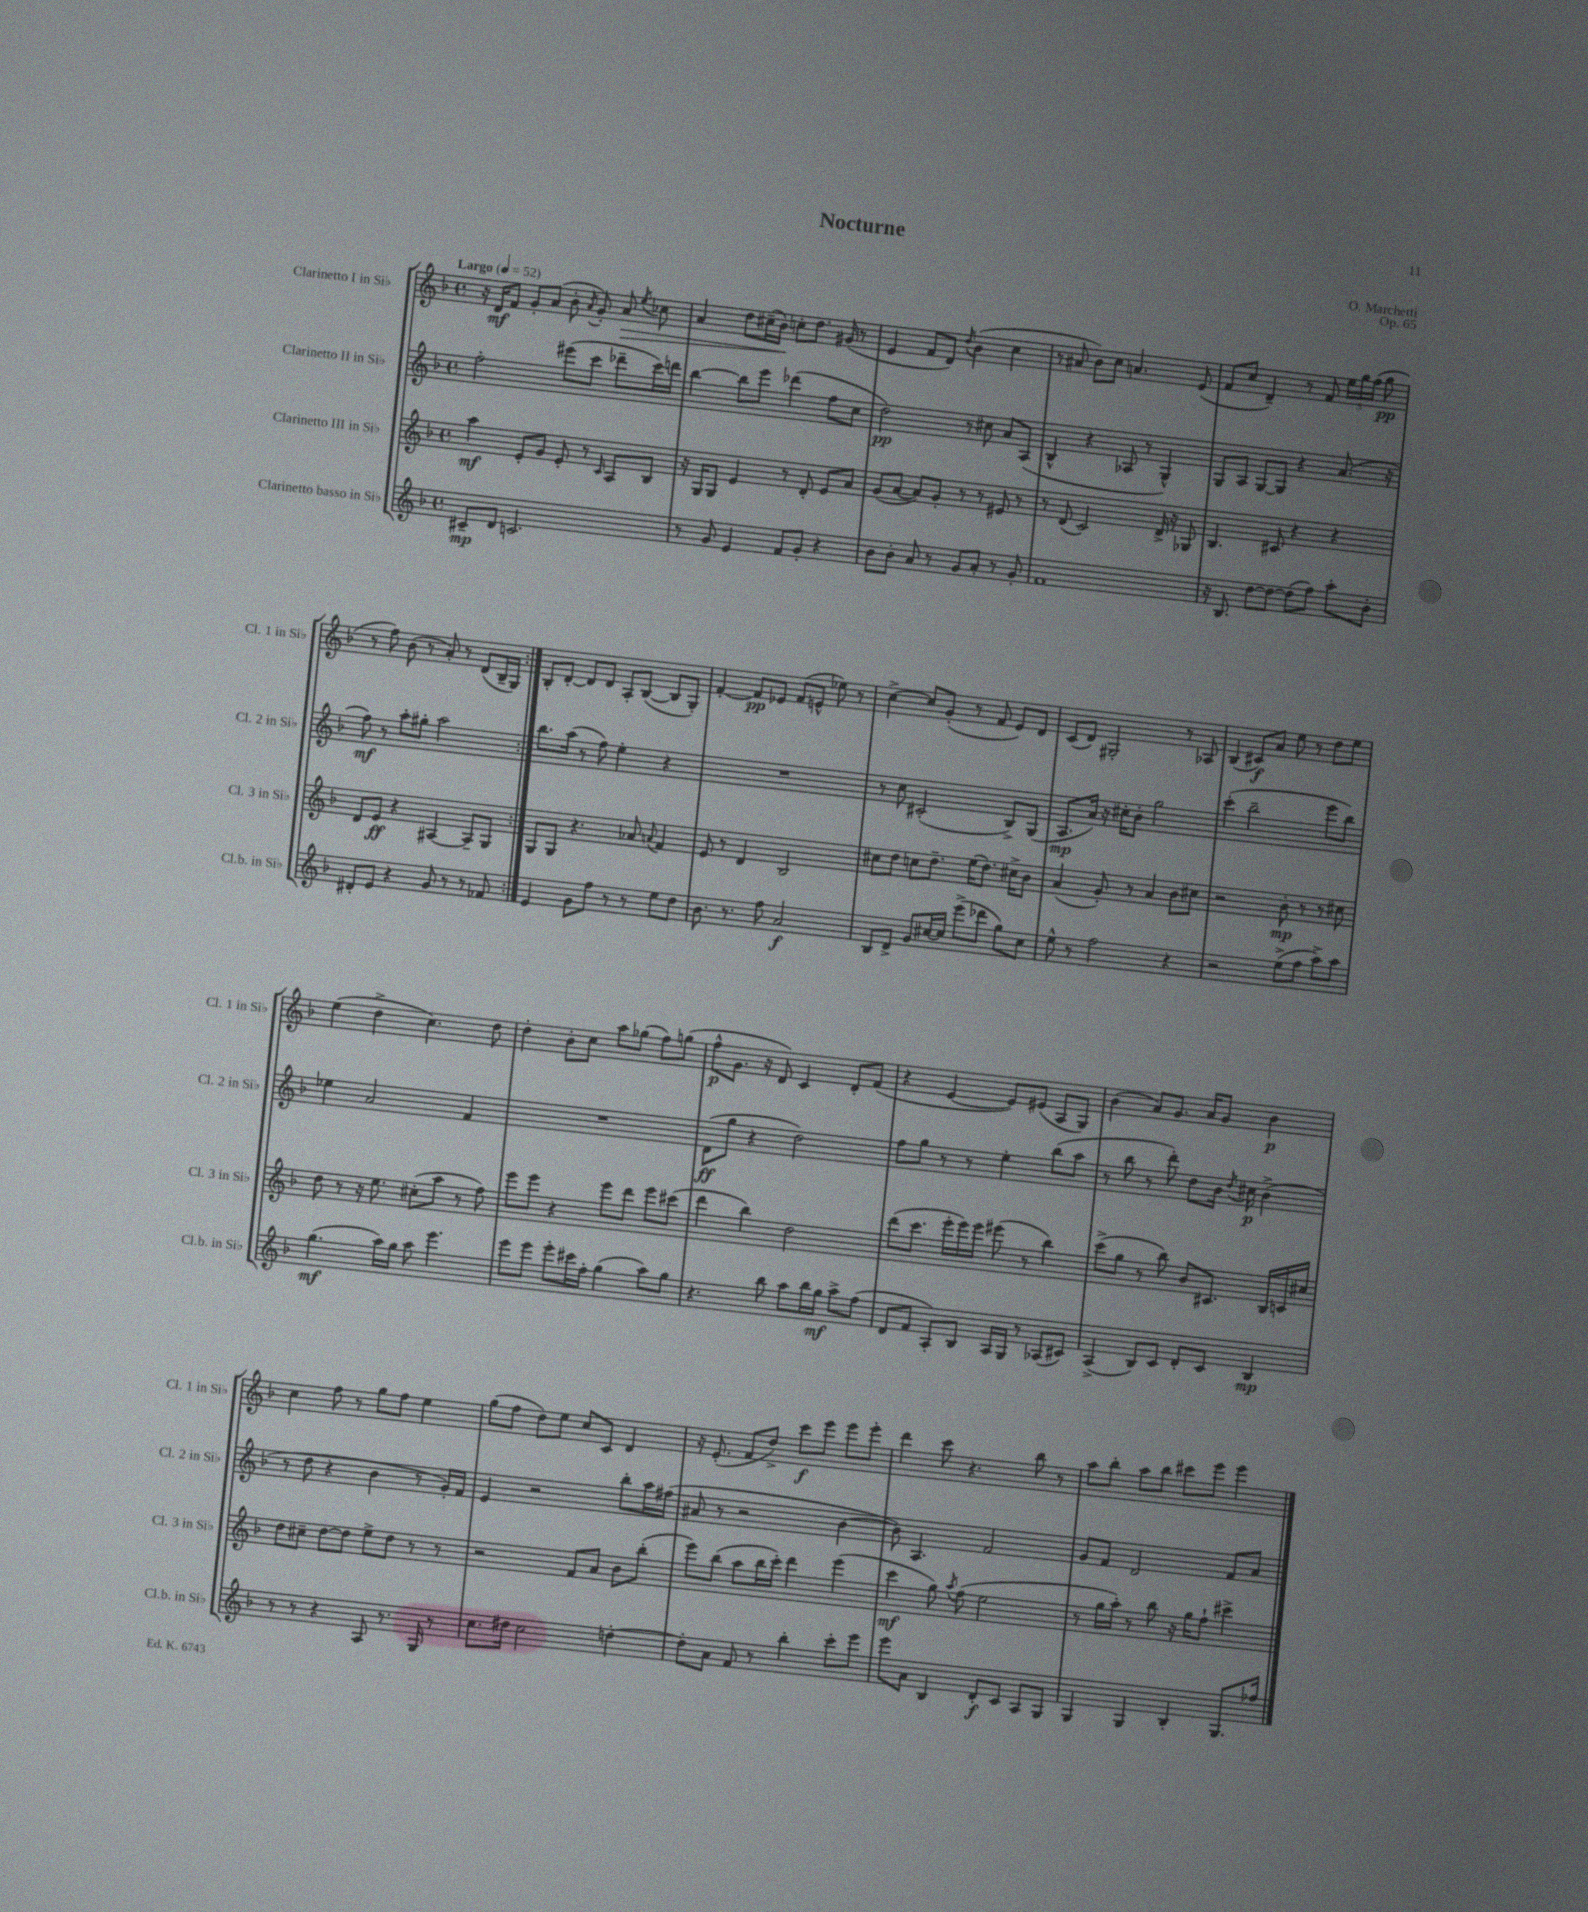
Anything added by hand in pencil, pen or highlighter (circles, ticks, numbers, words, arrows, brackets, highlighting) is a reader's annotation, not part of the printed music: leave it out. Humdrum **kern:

**kern	**dynam	**kern	**dynam	**kern	**dynam	**kern	**dynam
*part4	*part4	*part3	*part3	*part2	*part2	*part1	*part1
*staff4	*staff4	*staff3	*staff3	*staff2	*staff2	*staff1	*staff1
*I"Clarinetto basso in Si♭	*	*I"Clarinetto III in Si♭	*	*I"Clarinetto II in Si♭	*	*I"Clarinetto I in Si♭	*
*I'Cl.b. in Si♭	*	*I'Cl. 3 in Si♭	*	*I'Cl. 2 in Si♭	*	*I'Cl. 1 in Si♭	*
*clefG2	*	*clefG2	*	*clefG2	*	*clefG2	*
*k[b-]	*	*k[b-]	*	*k[b-]	*	*k[b-]	*
*M4/4	*	*M4/4	*	*M4/4	*	*M4/4	*
*met(c)	*	*met(c)	*	*met(c)	*	*met(c)	*
*MM52	*	*MM52	*	*MM52	*	*MM52	*
=1	=1	=1	=1	=1	=1	=1	=1
!	!	!	!	!	!	!LO:TX:a:B:t=Largo	!
8c#X~/L	mp	4aa\	mf	2ff'\	.	16r	.
.	.	.	.	.	.	16d/KL	mf
8d/J	.	.	.	.	.	8f/J	.
2.cn/	.	8e'/L	.	.	.	8g'/L	.
.	.	8g/J	.	.	.	(8a/J	.
.	.	8e'/	.	(8eee#X\L	.	8b-'\	.
.	.	.	.	.	.	8qa/	.
.	.	8r	.	8ccc\J	.	8g'/)	.
.	.	16qqc/	.	.	.	.	.
!	!	!	!	!	!	!	!LO:HP:b
.	.	8A/L	.	8ddd-X~\L	.	8a/	>
.	.	.	.	.	.	8qee/	.
.	.	8B-/J	.	16ccc\L)	.	8cc-X\	.
.	.	.	.	16dddn\JJ	.	.	.
=2	=2	=2	=2	=2	=2	=2	=2
8r	.	16r	.	[4bb-\	.	4a/	.
.	.	16G/KL	.	.	.	.	.
8g/	.	8G/J	.	.	.	.	.
4e/	.	4e/	.	8bb-\L]	.	8dd\L	.
.	.	.	.	8eee\J	.	(16cc#X~\L	.
.	.	.	.	.	.	16b-\JJ)	.
8f/L	.	8r	.	(4ddd-X\	.	8ccn'\L	]
8g'/J	.	8d'/	.	.	.	8.dd\J	.
4r	.	8e/L	.	8ff\L	.	.	.
.	.	.	.	.	.	(16g#X/	.
.	.	8a/J	.	8cc\J	.	8r	.
=3	=3	=3	=3	=3	=3	=3	=3
8b-\L	.	(8g/L	.	2dd\)	pp	4e/	.
8b-'\J	.	[8a/J	.	.	.	.	.
8a/	.	8a/L])	.	.	.	8f/L	.
8r	.	8g'/J	.	.	.	8d/J)	.
.	.	.	.	.	.	8qdd/	.
8g/L	.	8r	.	8r	.	(4b-\	.
8a'/J	.	8r	.	8cc#X\	.	.	.
8r	.	8e#X/	.	8a/L	.	4cc\	.
8g'/	.	8r	.	(8A/J	.	.	.
=4	=4	=4	=4	=4	=4	=4	=4
1f	.	8r	.	4B-^^/	.	8r	.
.	.	(8d/	.	.	.	8a#X/	.
.	.	2c/)	.	4r	.	8b-\L)	.
.	.	.	.	.	.	8cc\J	.
.	.	.	.	8A-X/	.	4.an/	.
.	.	.	.	8r	.	.	.
.	.	16d^/	.	4G^^/)	.	.	.
.	.	16r	.	.	.	.	.
.	.	8G-X/	.	.	.	(8e/	.
=5	=5	=5	=5	=5	=5	=5	=5
16r	.	4.B-/	.	8G/L	.	8f/L	.
8.B-/	.	.	.	.	.	.	.
.	.	.	.	8A/J	.	8cc/J	.
[8dd\L	.	.	.	[8G/L	.	4d~/)	.
8dd\J_	.	8c#X/	.	8G/J]	.	.	.
(8dd\L]	.	4r	.	4r	.	8r	.
8ff\J)	.	.	.	.	.	8f/	.
8aa'\L	.	4r	.	(8.a/	.	24ee\LL	.
.	.	.	.	.	.	24gg\	.
.	.	.	.	.	.	(24ff\JJ	.
8b-'\J	.	.	.	.	.	8gg\	pp
.	.	.	.	16r	.	.	.
!!LO:LB:g=z
=6	=6	=6	=6	=6	=6	=6	=6
8d#X'/L	.	8d/L	.	8ff\)	mf	8r	.
8e/J	.	8e/J	ff	8r	.	8ff\)	.
4r	.	4r	.	8aa'\L	.	(8b-\	.
.	.	.	.	8gg#X'\J	.	8r	.
8g/	.	[4A#X/	.	2aa\	.	8a'/)	.
8r	.	.	.	.	.	8r	.
8r	.	8A#~/L]	.	.	.	(8d/L	.
8f-X/	.	8G/J	.	.	.	16B-~/L	.
.	.	.	.	.	.	16G/JJ)	.
=7:|!	=7:|!	=7:|!	=7:|!	=7:|!	=7:|!	=7:|!	=7:|!
4e/	.	8G/L	.	8.bb-\L	.	8B-'/L	.
.	.	8G/J	.	.	.	[8d'/J	.
.	.	.	.	(16aa\Jk	.	.	.
8g\L	.	4.r	.	8r	.	8d/L]	.
8ff\J	.	.	.	8ff\)	.	8d/J	.
8r	.	.	.	4ee'\	.	8A'/L	.
8r	.	8a-X/	.	.	.	([8B-/J	.
.	.	8qqan/	.	.	.	.	.
8ee\L	.	4f/	.	4r	.	8B-/L]	.
8dd\J	.	.	.	.	.	8G'/J)	.
=8	=8	=8	=8	=8	=8	=8	=8
8.b-\	.	8e/	.	1r	.	[4f'/	.
.	.	8r	.	.	.	.	.
8.r	.	.	.	.	.	.	.
.	.	4d/	.	.	.	8f/L]	pp
8ff\	.	.	.	.	.	8e-X/J	.
2a/	f	2B-/	.	.	.	(8f/L	.
.	.	.	.	.	.	8en^^/J	.
.	.	.	.	.	.	8ee-X\)	.
.	.	.	.	.	.	8r	.
=9	=9	=9	=9	=9	=9	=9	=9
8B-/L	.	8cc#X\L	.	8r	.	[4cc^\	.
8d^/J	.	8dd\J	.	8cc\	.	.	.
8g/L	.	8ccn\L	.	(2c#X'/	.	8cc/L]	.
[16cc#X/L	.	8.dd~\J	.	.	.	(8g'/J	.
16cc#/JJ]	.	.	.	.	.	.	.
(8eee^\L	.	.	.	.	.	8r	.
.	.	(16ee\KL	.	.	.	.	.
8ddd-X\J	.	8.dd\J)	.	.	.	8f/	.
8gg\L)	.	.	.	8B-^/L)	.	8e/L)	.
.	.	16cc#X^\KL	.	.	.	.	.
8cc#\J	.	8b-\J	.	(8G/J	.	8d/J	.
=10	=10	=10	=10	=10	=10	=10	=10
8ee^^\	.	(4a/	.	8.A/L	mp	(8c/L	.
8r	.	.	.	.	.	8d/J)	.
.	.	.	.	16a/Jk)	.	.	.
2ff\	.	8g'/)	.	16r	.	2G#X'/	.
.	.	.	.	16cc#X'\KL	.	.	.
.	.	8r	.	8b-'\J	.	.	.
.	.	4a/	.	2gg\	.	.	.
4r	.	8b-\L	.	.	.	8r	.
.	.	8cc#X\J	.	.	.	8A-X/	.
=11	=11	=11	=11	=11	=11	=11	=11
2r	.	2r	.	(4ccc'\	.	(4B-/	.
.	.	.	.	2bb-~\	.	8c#X/L)	f
.	.	.	.	.	.	8a/J	.
(8ee^\L	.	8b-'\	mp	.	.	8ee\	.
8ff\J	.	8r	.	.	.	8r	.
8aa^\L)	.	8r	.	8eee\L	.	8dd\L	.
8aa\J	.	8cc#X\	.	8bb-\J)	.	8ee\J	.
!!LO:LB:g=z
=12	=12	=12	=12	=12	=12	=12	=12
(4.gg\	mf	8dd\	.	4ee-X\	.	(4ee\	.
.	.	8r	.	.	.	.	.
.	.	16r	.	2a/	.	4dd^\	.
.	.	8.ee\	.	.	.	.	.
16aa\LL)	.	.	.	.	.	.	.
16gg\JJ	.	.	.	.	.	.	.
8aa\	.	(8cc#X'\L	.	.	.	4.cc\)	.
4.eee\	.	8aa\J	.	.	.	.	.
.	.	8r	.	4f/	.	.	.
.	.	8ff\)	.	.	.	8dd\	.
=13	=13	=13	=13	=13	=13	=13	=13
8eee\L	.	8eee\L	.	1r	.	4dd'\	.
8eee\J	.	8eee\J	.	.	.	.	.
8eee'\L	.	4r	.	.	.	8b-'\L	.
16ccc#X\L	.	.	.	.	.	8cc\J	.
16ff'\JJ	.	.	.	.	.	.	.
(4gg\	.	8eee\L	.	.	.	8aa\L	.
.	.	8ddd\J	.	.	.	(8gg-X\J	.
8aa\L)	.	8eee\L	.	.	.	8ff\L)	.
8gg\J	.	(8ccc#X\J	.	.	.	(8ggn\J	.
=14	=14	=14	=14	=14	=14	=14	=14
4.r	.	4ddd\	.	(8d\L	ff	8ff^^\L	p
.	.	.	.	8gg\J	.	8.g\J	.
.	.	4bb-\)	.	4r	.	.	.
.	.	.	.	.	.	16r	.
8bb-\	.	.	.	.	.	8d/)	.
8aa\L	.	2dd\	.	2dd\)	.	4c/	.
16bb-\L	.	.	.	.	.	.	.
16gg\JJ	mf	.	.	.	.	.	.
8aa^\L	.	.	.	.	.	8d'/L	.
(8ff\J	.	.	.	.	.	(8f/J	.
=15	=15	=15	=15	=15	=15	=15	=15
8d/L	.	(8ddd\L	.	8ff\L	.	4r	.
8f/J	.	8.ccc\J	.	8gg\J	.	.	.
8A'/L)	.	.	.	8r	.	[4e/	.
.	.	16eee'\LL	.	.	.	.	.
8B-/J	.	16eee\)	.	8r	.	.	.
.	.	16eee\JJ	.	.	.	.	.
16A/LL	.	(8eee#X\	.	4ee'\	.	8e/L])	.
16G/JJ	.	.	.	.	.	.	.
8r	.	8r	.	.	.	(8e#X/J	.
(8A-X/L	.	4bb-\)	.	(8bb-\L	.	8A/L	.
8c#X/J)	.	.	.	8aa\J	.	8G/J)	.
=16	=16	=16	=16	=16	=16	=16	=16
(4A^/	.	(8ccc^\L	.	8r	.	(4b-\	.
.	.	8gg\J	.	8bb-\	.	.	.
8B-/L)	.	8r	.	8r	.	8a/L)	.
8c/J	.	8bb-\)	.	8ddd'\)	.	8.g/J	.
8d'/L	.	8b-/L	.	8dd\L	.	.	.
.	.	.	.	.	.	16a/KL	.
8c/J	.	8.c#X/J	.	16b-\Jk	.	8g/J	.
.	.	.	.	8qdd/	.	.	.
.	.	.	.	16cc#X\	p	.	.
4B-/	mp	.	.	(4b-^\	.	4b-\	p
.	.	16B-/LL	.	.	.	.	.
.	.	16cn/	.	.	.	.	.
.	.	16cc#X/JJ	.	.	.	.	.
!!LO:LB:g=z
=17	=17	=17	=17	=17	=17	=17	=17
8r	.	8dd\L	.	8r	.	4cc\	.
8r	.	8cc#X~\J	.	8dd\	.	.	.
4r	.	[8dd\L	.	4r	.	8ff\	.
.	.	8dd\J]	.	.	.	8r	.
8A/	.	8ee^\L	.	4b-\	.	8gg\L	.
8.r	.	8dd\J	.	.	.	8ff\J	.
.	.	8r	.	8r	.	4ee\	.
16G/	.	.	.	.	.	.	.
8r	.	8r	.	16g'/LL)	.	.	.
.	.	.	.	16f/JJ	.	.	.
=18	=18	=18	=18	=18	=18	=18	=18
8.cc\L	.	2r	.	4e/	.	(8gg\L	.
.	.	.	.	.	.	8ff\J	.
16dd#X\Jk	.	.	.	.	.	.	.
2cc\	.	.	.	2r	.	8dd\L)	.
.	.	.	.	.	.	8ee\J	.
.	.	8f/L	.	.	.	8cc/L	.
.	.	8a/J	.	.	.	8c/J	.
[4ddn'\	.	8b-\L	.	8bb-'\L	.	4d/	.
.	.	(8bb-'\J	.	16aa\L	.	.	.
.	.	.	.	(16ff#X\JJ	.	.	.
=19	=19	=19	=19	=19	=19	=19	=19
8dd'\L]	.	8eee\L)	.	8a#X/	.	16r	.
.	.	.	.	.	.	(8.e'/	.
8a\J	.	(8bb-\J	.	8r	.	.	.
8f/	.	8aa\L	.	2r	.	8f/L	.
8r	.	16bb-\L	.	.	.	8dd^/J)	.
.	.	16ccc'\JJ)	.	.	.	.	.
4bb-'\	.	4ddd\	.	.	.	8ccc\L	f
.	.	.	.	.	.	8eee\J	.
8ccc'\L	.	(4eee\	.	[4b-\	.	8eee\L	.
8eee\J	.	.	.	.	.	8eee'\J	.
=20	=20	=20	=20	=20	=20	=20	=20
8eee\L	.	4ccc\	mf	8b-\])	.	4ddd\	.
8a\J	.	.	.	4.A/	.	.	.
4B-/	.	8gg\)	.	.	.	8ccc\	.
.	.	8qaa/	.	.	.	.	.
.	.	(8ff\	.	.	.	4.r	.
8d'/L	f	2ee\	.	2f/	.	.	.
8c/J	.	.	.	.	.	.	.
8A/L	.	.	.	.	.	8bb-\	.
8G/J	.	.	.	.	.	8r	.
=21	=21	=21	=21	=21	=21	=21	=21
4G/	.	8r	.	8g/L	.	8aa\L	.
.	.	16gg\LL	.	8f/J	.	8bb-'\J	.
.	.	16aa'\JJ)	.	.	.	.	.
4G/	.	8r	.	2d/	.	8aa\L	.
.	.	8bb-\	.	.	.	8bb-\J	.
4B-'/	.	16r	.	.	.	8ccc#X\L	.
.	.	16gg\KL	.	.	.	.	.
.	.	8ff`\J	.	.	.	8eee\J	.
8.G/L	.	4ccc#X^\	.	8f/L	.	4eee\	.
.	.	.	.	8a/J	.	.	.
16ff-X/Jk	.	.	.	.	.	.	.
==	==	==	==	==	==	==	==
*-	*-	*-	*-	*-	*-	*-	*-
